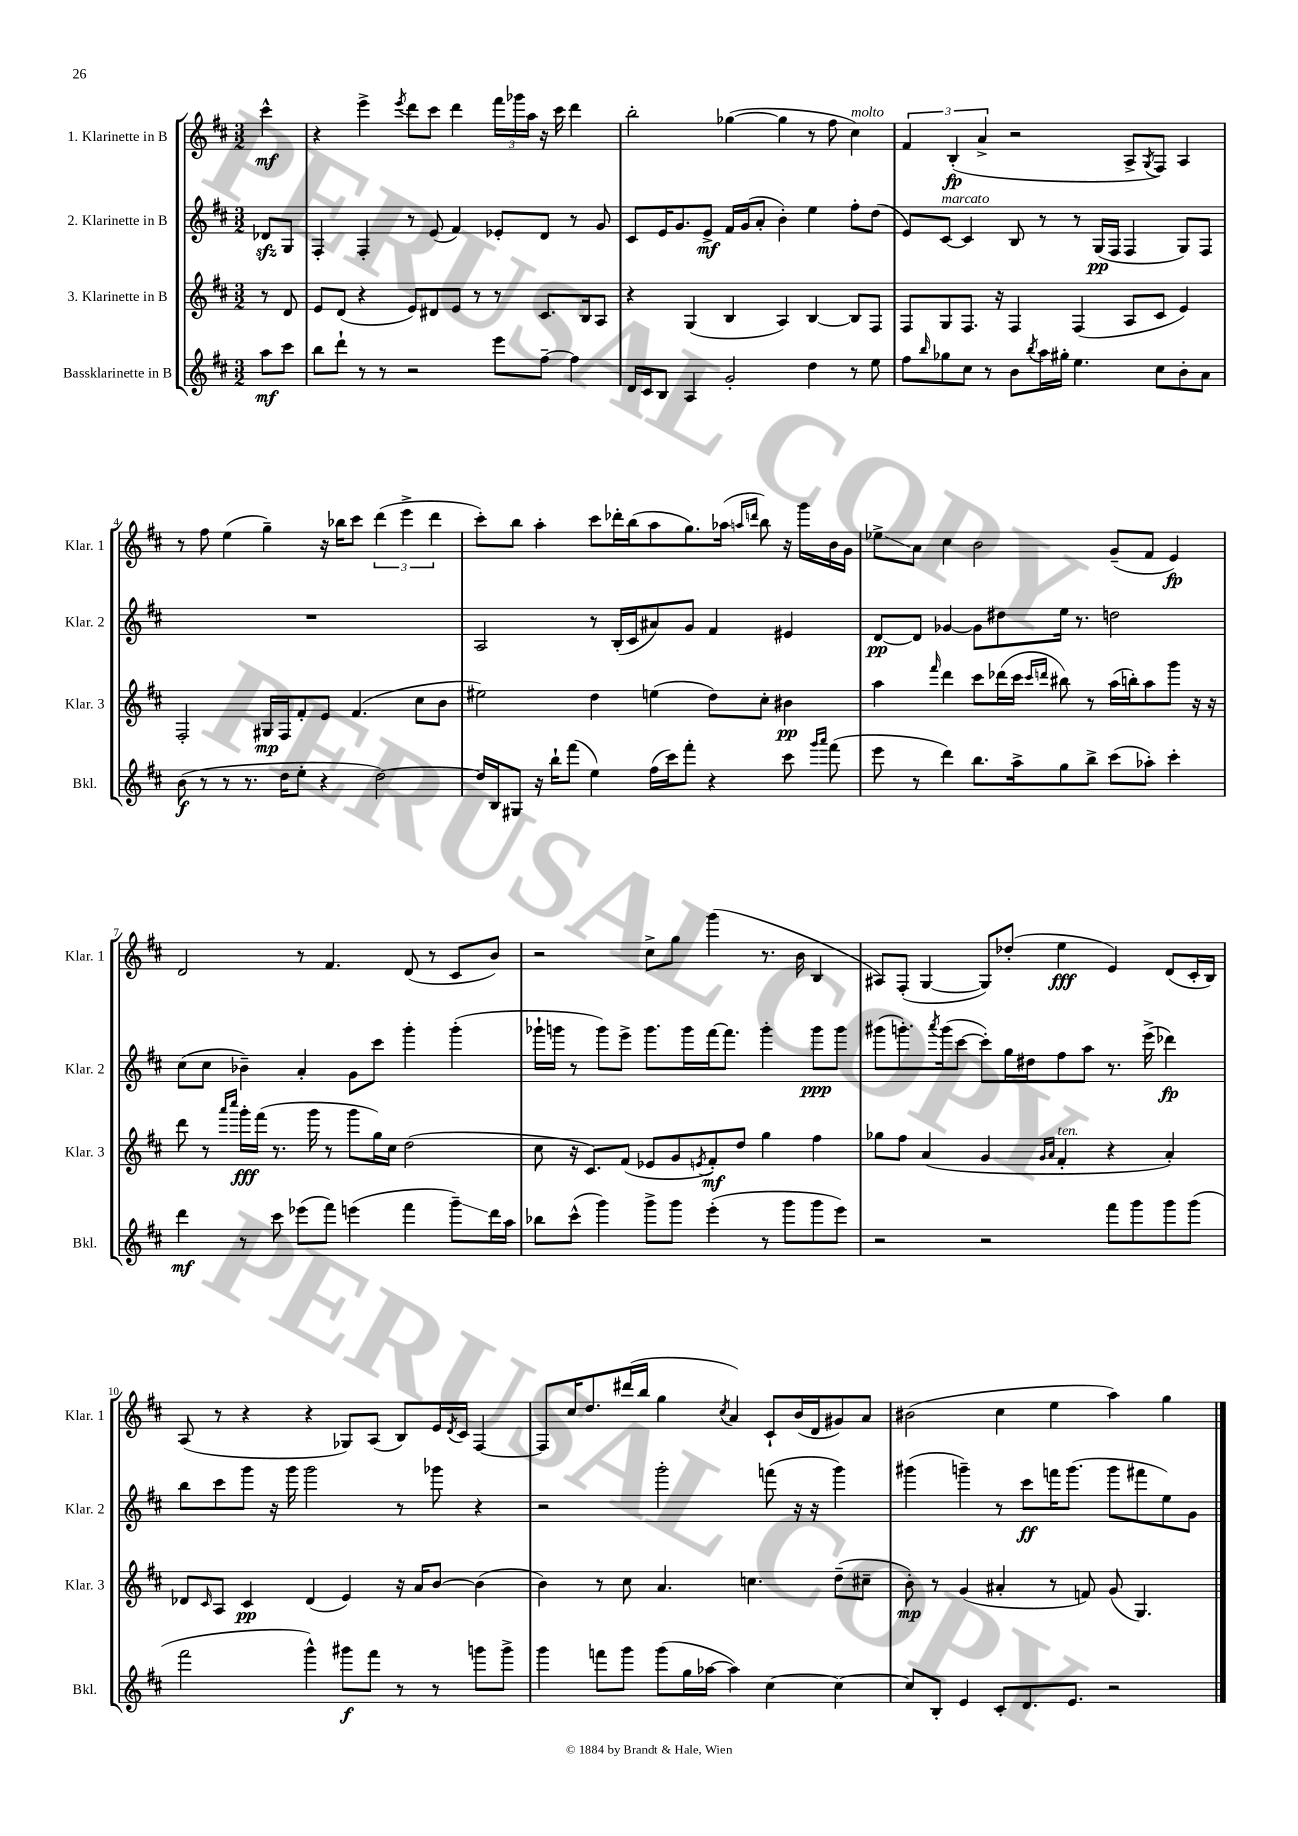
<<
\new StaffGroup <<
\new Staff = "s0" \with { instrumentName = "1. Klarinette in B" shortInstrumentName = "Klar. 1" } {
    \clef treble \key d \major \numericTimeSignature \time 3/2 \partial 4
    cis'''4-^\mf |
    r4 e'''4-> \acciaccatura { e'''8 } d'''8 cis'''8 d'''4 \tuplet 3/2 { fis'''16 ges'''16 a''16 } r16 cis'''16 d'''4 |
    b''2-. ges''4~( ges''4 r8 fis''8 cis''4^\markup { \italic "molto" }) |
    \tuplet 3/2 { fis'4 b4-.\fp( a'4-> } r2 a8-> \acciaccatura { g8 } fis8) a4 |
    r8 fis''8 e''4( g''4--) r16 bes''16 cis'''8 \tuplet 3/2 { d'''4( e'''4-> d'''4 } |
    cis'''8-.) b''8 a''4-. cis'''8 des'''16-. b''16( a''8 g''8.) aes''16( \grace { a''16 d'''16 } b''8) r16 g'''16 b'16 g'16 |
    ees''8->\glissando a'8 cis''4 b'2 g'8--( fis'8 e'4\fp) |
    d'2 r8 fis'4. d'8( r8 cis'8 b'8) |
    r2 cis''8-> g''8 g'''4( r8. b'16 b4 |
    ais8) fis8-.( g4~ g8) des''8-.( e''4\fff e'4) d'8( cis'16-. b16) |
    a8( r8 r4 r4 ges8) a8( b8) e'16 \acciaccatura { d'8 } cis'16 fis4~ |
    fis8 cis''16 d''8. dis'''16( b''16 g''4 \acciaccatura { cis''8 } a'4) cis'8-! b'16( d'16 gis'8) a'8 |
    bis'2( cis''4 e''4 a''4) g''4 \bar "|." |
}
\new Staff = "s1" \with { instrumentName = "2. Klarinette in B" shortInstrumentName = "Klar. 2" } {
    \clef treble \key d \major \numericTimeSignature \time 3/2 \partial 4
    des'8\sfz g8 |
    fis4-. fis4-. r8 e'8( fis'4) ees'8-. d'8 r8 g'8 |
    cis'8 e'16 g'8. e'8->\mf fis'16 g'16( a'8-. b'4-.) e''4 fis''8-. d''8( |
    e'8) cis'8~^\markup { \italic "marcato" } cis'4 b8 r8 r8 g16\pp( fis16 fis4 g8) fis8 |
    R1. |
    a2 r8 b16-.( cis'16 ais'8) g'8 fis'4 eis'4 |
    d'8~\pp d'8 ges'4~ ges'8 dis''8 e''16 r8. d''2 |
    cis''8( cis''8 bes'4--) a'4-. g'8 cis'''8 g'''4-. g'''4-.( |
    ges'''16-! g'''16 r8 g'''8) e'''8-> g'''8. g'''16 fis'''16~ fis'''8. g'''4-. g'''8\ppp g'''8 |
    gis'''8( g'''8.-.) \acciaccatura { a'''8 } g'''16( cis'''8~ cis'''8-.) g''16 dis''16 fis''8 a''8 r8. e'''16->( des'''4\fp) |
    b''8 cis'''8 g'''8 r16 g'''16 g'''2 r8 ges'''8 r4 |
    r2 g'''2-. f'''8( r16 r16 g'''4) |
    gis'''4( g'''4--) r8 cis'''8\ff f'''16 g'''8.( g'''8 fis'''8 e''8) g'8 \bar "|." |
}
\new Staff = "s2" \with { instrumentName = "3. Klarinette in B" shortInstrumentName = "Klar. 3" } {
    \clef treble \key d \major \numericTimeSignature \time 3/2 \partial 4
    r8 d'8 |
    e'8 d'8( r4 e'8) dis'8 e'8 r8 r8 cis'8. b16 a8 |
    r4 g4( b4 a4) b4~ b8 fis8 |
    fis8 g8 fis8. r16 fis4 fis4( a8 cis'8 e'4) |
    fis2-. gis16\mp fis16 fis'8-. e'8 fis'4.( cis''8 b'8 |
    eis''2) d''4 e''4( d''8) cis''8-. bis'4\pp |
    a''4 \grace { fis'''16 } d'''4 cis'''8 des'''16( cis'''16 \grace { cis'''16 d'''16 } bis''8) r8 a''16( b''16-.) a''8 g'''8 r16 r16 |
    d'''8 r8 \grace { a'''16 cis''''16 } g'''16-.\fff fis'''16( r8. g'''16 r8 g'''8 g''16) cis''16 d''2( |
    cis''8 r16 cis'8.) fis'8( ees'8 g'8 \acciaccatura { e'8 } fis'8-.\mf) d''8 g''4 fis''4 |
    ges''8 fis''8 a'4( g'4 \grace { g'16 a'16 } fis'4-.^\markup { \italic "ten." } r4 a'4-.) |
    des'8 \grace { cis'16 } a8 cis'4\pp des'4( e'4) r16 a'16 b'8~ b'4( |
    b'4) r8 cis''8 a'4. c''4. d''8--( cis''8-- |
    b'8-.\mp) r8 g'4( ais'4-. r8 f'8) g'8( g4.) \bar "|." |
}
\new Staff = "s3" \with { instrumentName = "Bassklarinette in B" shortInstrumentName = "Bkl." } {
    \clef treble \key d \major \numericTimeSignature \time 3/2 \partial 4
    a''8\mf cis'''8 |
    b''8 d'''8-! r8 r8 r2 e'''8 fis''8~-- fis''4 |
    d'16 cis'16 b8 a4 g'2-. d''4 r8 e''8 |
    fis''8 \grace { b''16 } ges''8 cis''8 r8 b'8 \acciaccatura { b''8 } a''16 gis''16-. e''4. cis''8 b'8-. a'8 |
    b'8\f( r8 r8 r8. d''16 e''8-. r4 d''2~) |
    d''16 b16 gis8 r16 b''16-! fis'''8( e''4) fis''16( cis'''16) fis'''8-. r4 cis'''8 \grace { g'''16 a'''16 } fis'''8( |
    e'''8 r8 d'''4) b''8. a''16-> g''8 b''8-> cis'''8( aes''8-.) cis'''4-. |
    d'''4\mf r8 cis'''8 ees'''8( fis'''8) e'''4( fis'''4 g'''8--\glissando) d'''16 a''16 |
    bes''8 cis'''8-^( g'''4) g'''8-> g'''8 e'''4-.( r8 g'''8 g'''8 e'''8) |
    r2 r2 fis'''8 g'''8 g'''8 g'''8( |
    fis'''2 g'''4-^) gis'''8\f fis'''8 r8 r8 g'''8 g'''8-> |
    g'''4 f'''8 g'''8 g'''8( g''16 aes''16~ aes''4) cis''4~ cis''4~ |
    cis''8 b8-. e'4 cis'8-. d'8. e'8. r2 \bar "|." |
}
>>
>>
